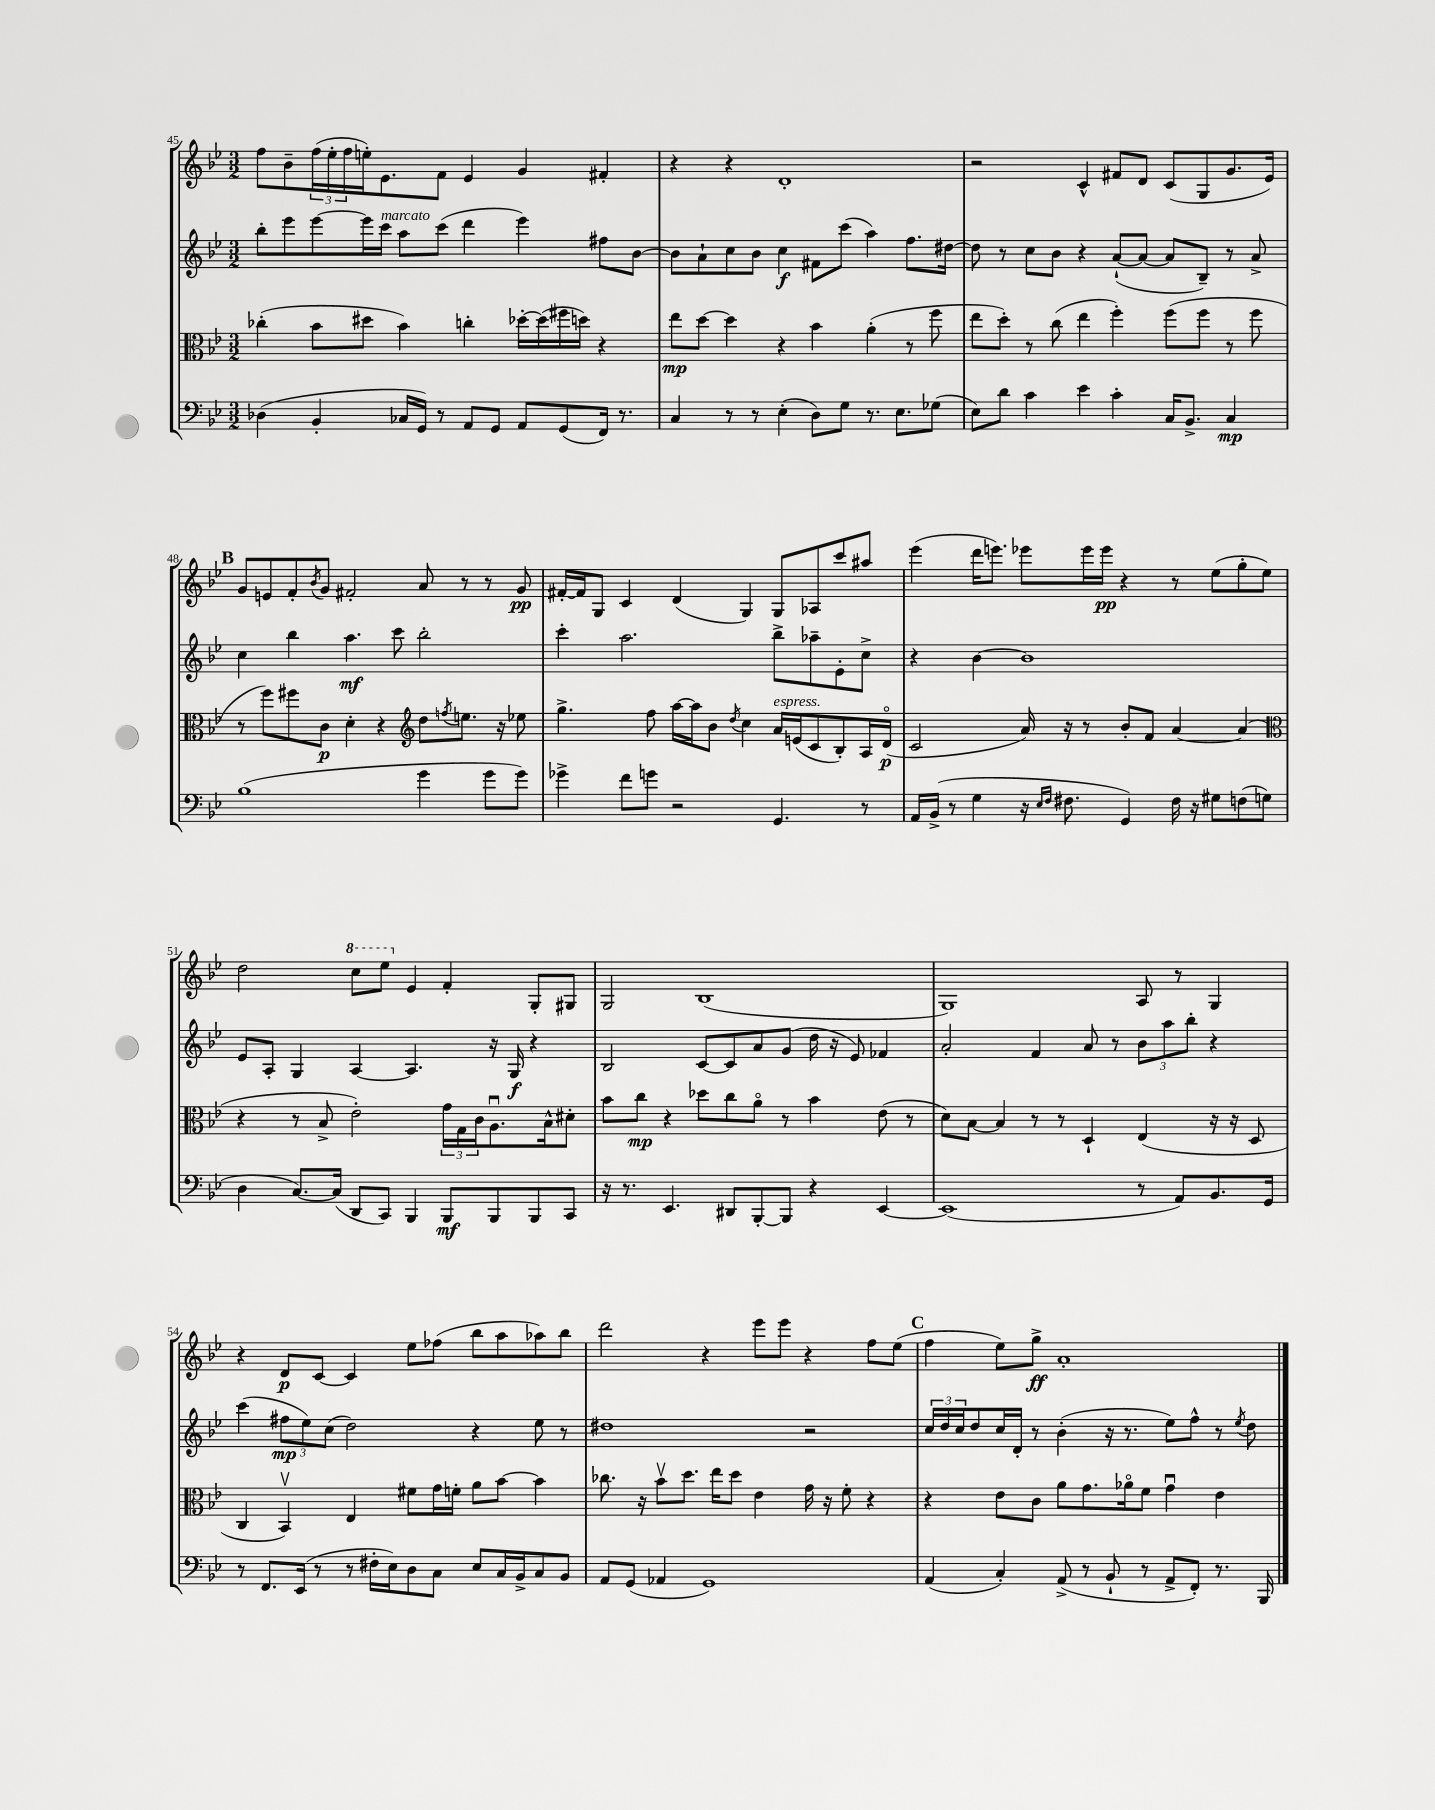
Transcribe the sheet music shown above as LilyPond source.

<<
\new StaffGroup <<
\new Staff = "s0" {
    \clef treble \key bes \major \numericTimeSignature \time 3/2
    f''8 bes'8-- \tuplet 3/2 { f''16( ees''16-. f''16 } e''16-.) ees'8. f'8 ees'4 g'4 fis'4-. |
    r4 r4 d'1-. |
    r2 c'4-^ fis'8 d'8 c'8( g8 g'8. ees'16) |
    \mark \markup { \bold "B" } g'8 e'8 f'8-. \acciaccatura { bes'8 } g'8 fis'2-. a'8 r8 r8 g'8\pp |
    fis'16~-. fis'16 g8 c'4 d'4( g4) g8 aes8 c'''8 ais''8 |
    ees'''4( d'''16 e'''8.) ees'''8 ees'''16 ees'''16\pp r4 r8 ees''8( g''8-. ees''8) |
    d''2 \ottava #1 c'''8 ees'''8 \ottava #0 ees'4 f'4-. g8-. gis8 |
    g2 bes1( |
    g1) a8 r8 g4 |
    r4 d'8\p c'8~ c'4 ees''8 fes''8( bes''8 a''8 aes''8) bes''8 |
    d'''2 r4 ees'''8 ees'''8 r4 f''8 ees''8( |
    \mark \markup { \bold "C" } f''4 ees''8) g''8->\ff a'1-. \bar "|." |
}
\new Staff = "s1" {
    \clef treble \key bes \major \numericTimeSignature \time 3/2
    bes''8-. ees'''8 ees'''8~ ees'''16 c'''16^\markup { \italic "marcato" } a''8 c'''8( d'''4 ees'''4) fis''8 bes'8~ |
    bes'8 a'8-! c''8 bes'8 c''4\f fis'8 c'''8( a''4) f''8. dis''16~ |
    dis''8 r8 c''8 bes'8 r4 a'8~-!( a'8~ a'8 bes8--) r8 a'8-> |
    \mark \markup { \bold "B" } c''4 bes''4 a''4.\mf c'''8 bes''2-. |
    c'''4-. a''2. bes''8-> aes''8-- ees'8-. c''8-> |
    r4 bes'4~ bes'1 |
    ees'8 a8-. g4 a4~ a4. r16 g16\f r4 |
    bes2 c'8~ c'8 a'8 g'8( d''16 r16 ees'8) fes'4 |
    a'2-. f'4 a'8 r8 \tuplet 3/2 { bes'8 a''8 bes''8-. } r4 |
    c'''4( \tuplet 3/2 { fis''8\mp ees''8) c''8( } d''2) r4 ees''8 r8 |
    dis''1 r2 |
    \mark \markup { \bold "C" } \tuplet 3/2 { c''16 d''16 c''16 } d''8 c''16 d'16-. r8 bes'4-.( r16 r8. ees''8) f''8-^ r8 \acciaccatura { ees''8 } d''8 \bar "|." |
}
\new Staff = "s2" {
    \clef alto \key bes \major \numericTimeSignature \time 3/2
    ces''4-.( bes'8 dis''8 bes'4) c''4-. des''16~-. des''16( fis''16 d''16) r4 |
    ees''8\mp d''8~ d''4 r4 bes'4 a'4-.( r8 f''8 |
    ees''8 d''8-.) r8 c''8( ees''4 f''4-.) f''8( f''8 r8 f''8 |
    \mark \markup { \bold "B" } r8 f''8) fis''8 c'8\p d'4-. r4 \clef treble d''8 \acciaccatura { f''8 } e''8. r16 ees''8 |
    g''4.-> f''8 a''16~ a''16 bes'8 \acciaccatura { d''8 } c''4 a'16^\markup { \italic "espress." } e'16( c'8 bes8-.) a16 d'16\flageolet\p( |
    c'2 a'16) r16 r8 bes'8-. f'8 a'4~ a'4( |
    \clef alto r4 r8 bes8-> ees'2-.) \tuplet 3/2 { g'16 g16 c'16 } a8.\downbow bes16-^ dis'8-. |
    bes'8 c''8\mp r4 des''8 c''8 a'8\flageolet r8 bes'4 ees'8( r8 |
    d'8) bes8~ bes4 r8 r8 d4-! ees4( r16 r16 d8 |
    c4 bes,4\upbow) ees4 fis'8 g'16 f'16-. a'8 bes'8~ bes'4 |
    ces''8. r16 bes'8\upbow d''8. ees''16 d''8 ees'4 g'16 r16 f'8-. r4 |
    \mark \markup { \bold "C" } r4 ees'8 c'8 a'8 g'8. aes'16\flageolet f'8 g'4\downbow ees'4 \bar "|." |
}
\new Staff = "s3" {
    \clef bass \key bes \major \numericTimeSignature \time 3/2
    des4( bes,4-. ces16 g,16) r8 a,8 g,8 a,8 g,8( f,16) r8. |
    c4 r8 r8 ees4-.( d8) g8 r8. ees8. ges8( |
    ees8) d'8 c'4 ees'4 c'4-. c16 bes,8.-> c4\mp |
    \mark \markup { \bold "B" } bes1( g'4 g'8 g'8) |
    ges'4-> f'8 g'8 r2 g,4. r8 |
    a,16 bes,16->( r8 g4 r16 \grace { ees16 f16 } fis8. g,4) fis16 r16 gis8 f8( g8 |
    d4 c8.~) c16( d,8 c,8) bes,,4 bes,,8\mf bes,,8 bes,,8 c,8 |
    r16 r8. ees,4. dis,8 bes,,8~-. bes,,8 r4 ees,4~ |
    ees,1( r8 a,8) bes,8. g,16 |
    r8 f,8. ees,16( r8 r8 fis16-. ees16) d8 c8 ees8 c16 bes,16-> c8 bes,8 |
    a,8 g,8( aes,4 g,1) |
    \mark \markup { \bold "C" } a,4( c4-.) a,8->( r8 bes,8-! r8 a,8-> f,8-.) r8. bes,,16 \bar "|." |
}
>>
>>
\layout { \context { \Score currentBarNumber = #45 } }
